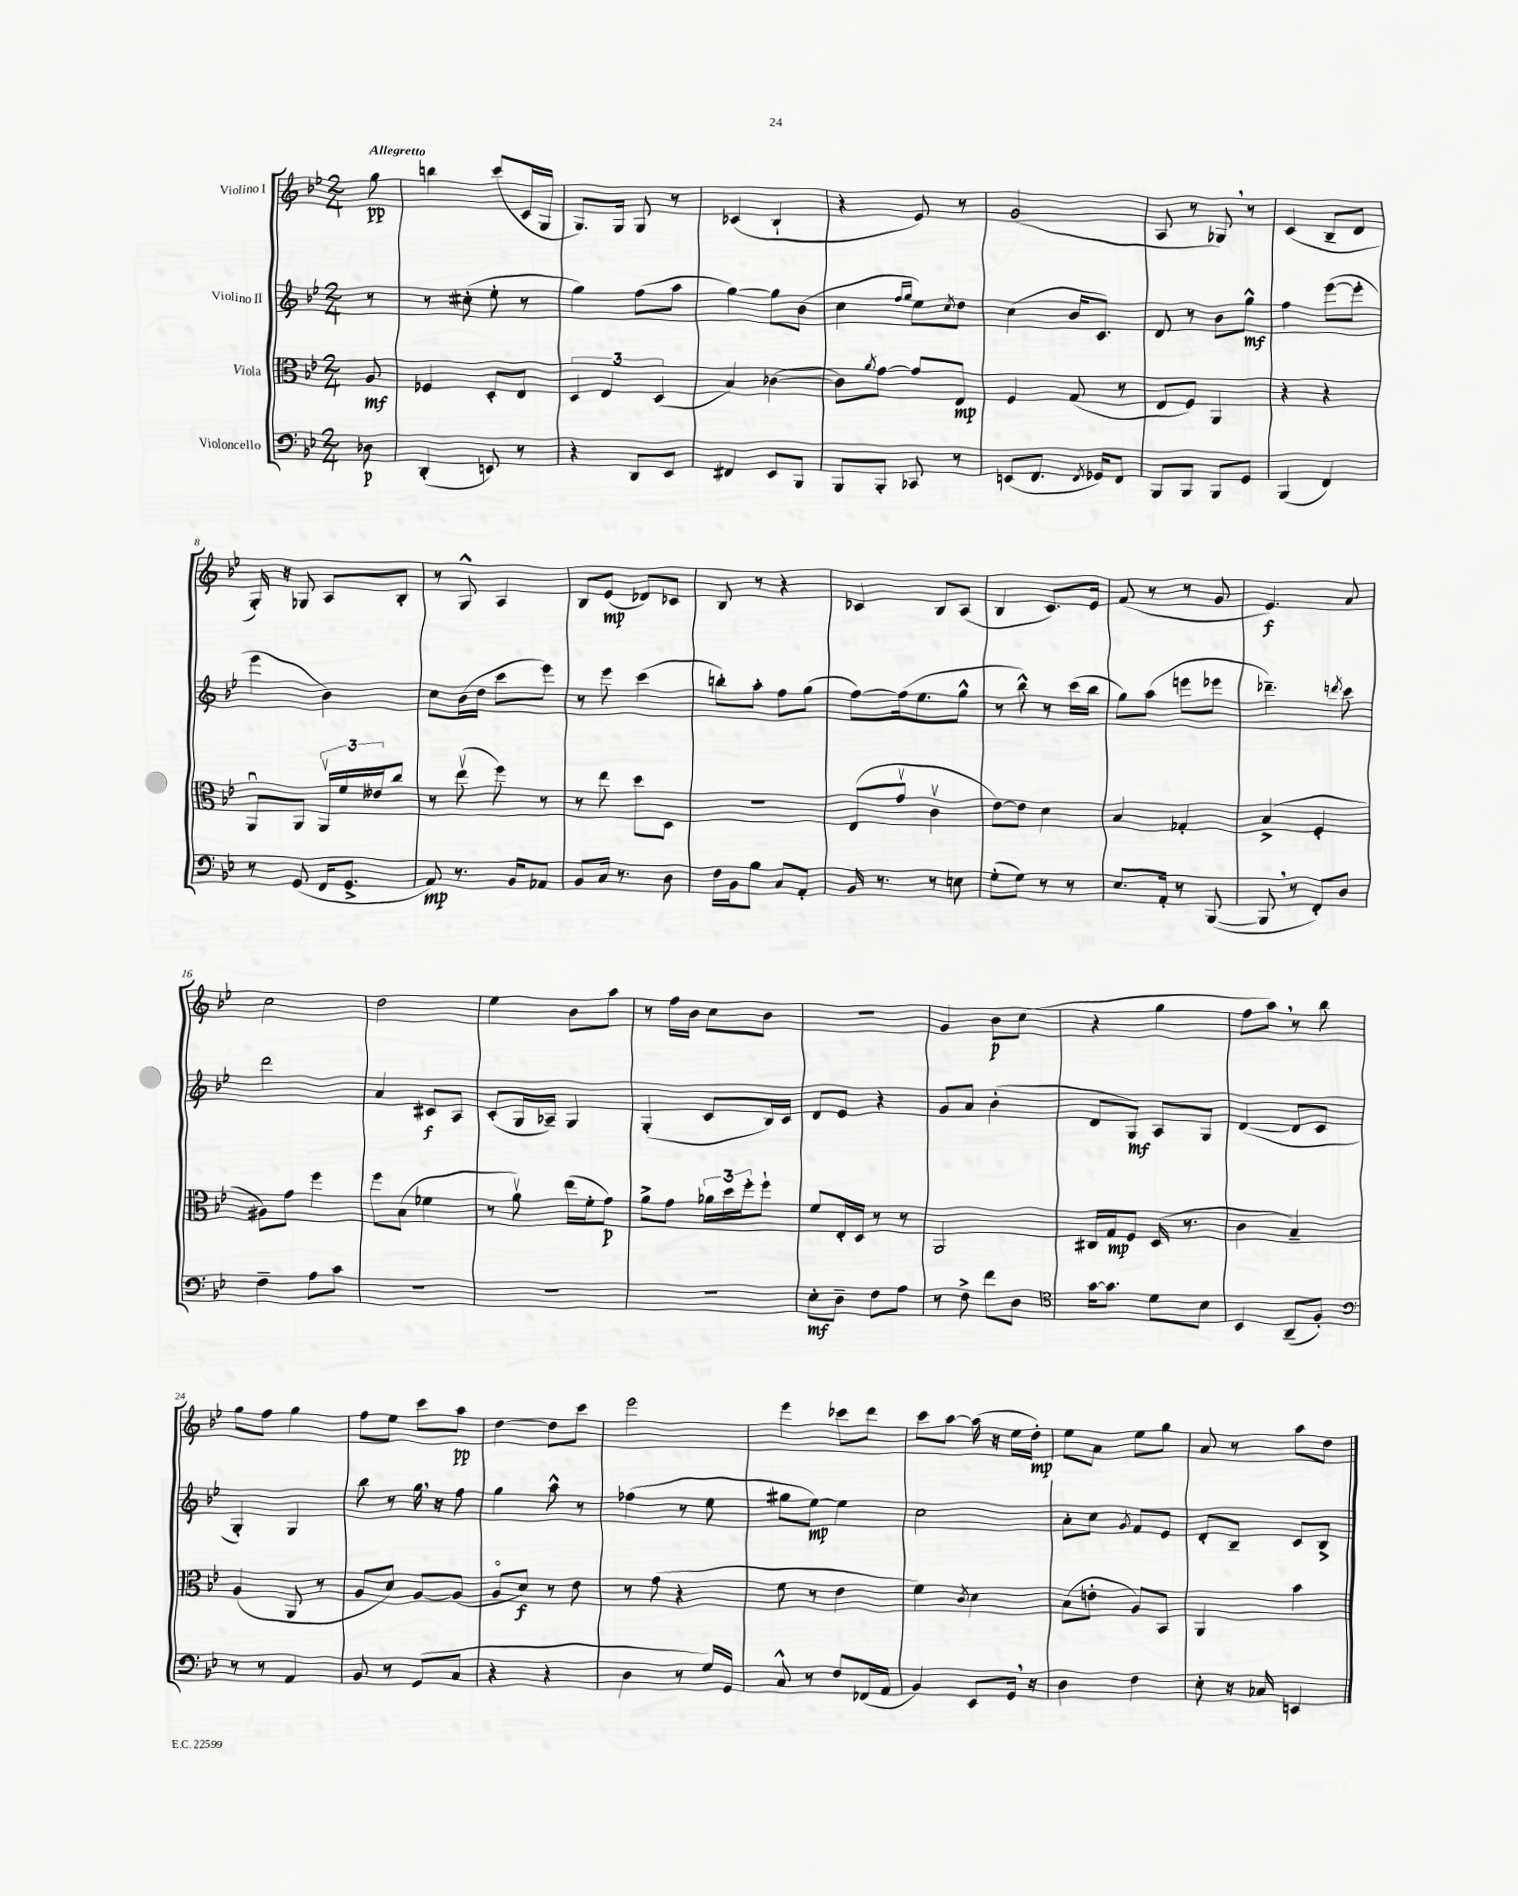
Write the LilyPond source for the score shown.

<<
\new StaffGroup <<
\new Staff = "s0" \with { instrumentName = "Violino I" } {
    \clef treble \key bes \major \numericTimeSignature \time 2/4 \partial 8 \tempo "Allegretto"
    g''8\pp |
    b''4 c'''8( c'16 g16 |
    g8.) g16 g8 r8 |
    ces'4( bes4-! |
    r4 ees'8) r8 |
    g'2( |
    a8 r8 ges8) \breathe r8 |
    c'4( bes8-- d'8 |
    g16-.) r16 ges8 a8 bes8-. |
    r8 g8-^ a4 |
    bes8 ees'8\mp( des'8) ces'8 |
    bes8 r8 r4 |
    ces'4 bes8 a8( |
    bes4 c'8.) ees'16 |
    f'8( r8 r8 g'8 |
    ees'4.\f) a'8 |
    c''2 |
    d''2 |
    ees''4 bes'8 a''8 |
    r8 f''16 bes'16 c''8 bes'8 |
    R2 |
    g'4 bes'8\p c''8( |
    r4 g''4 |
    f''8 a''8) \breathe r8 bes''8 |
    g''8 f''8 g''4 |
    f''8 ees''8 c'''8 a''8\pp |
    d''4~ d''8 c'''8 |
    ees'''2 |
    ees'''4 ces'''8 d'''8 |
    c'''8 a''8~ a''16( r16 ees''16 d''16-.\mp) |
    ees''8 a'8 ees''8 g''8 |
    a'8 r8 a''8 d''8 \bar "|." |
}
\new Staff = "s1" \with { instrumentName = "Violino II" } {
    \clef treble \key bes \major \numericTimeSignature \time 2/4 \partial 8
    r8 |
    r8 cis''8-.( ees''8-. r8 |
    g''4) f''8( a''8 |
    g''4~) g''8 bes'8( |
    c''4 \grace { f''16 g''16 } ees''8) \acciaccatura { c''8 } d''8 |
    c''4( bes'16 c'8.) |
    d'8 r8 bes'8 g''8-^\mf |
    f''4 ees'''8~( ees'''8-. |
    ees'''4 bes'4) |
    c''8 bes'16( d''16 c'''8 ees'''8) |
    r8 ees'''8 c'''4( |
    b''8-.) a''8-. f''8 g''8( |
    f''8~) f''16( ees''8. g''8-^ |
    r8 bes''8-^) r8 c'''16( bes''16 |
    g''8) a''8( e'''8 ees'''8 |
    des'''4.--) \acciaccatura { d'''8 } c'''8 |
    d'''2 |
    a'4 cis'8\f a8 |
    c'8-.( g16 aes16--) g4 |
    g4-.( c'8 bes16) c'16 |
    d'8 ees'8 r4 |
    g'8 a'8 bes'4-.( |
    d'8 g8\mf) a8 g8 |
    d'4~( d'8 c'8 |
    g4-.) g4 |
    bes''8 r8 g''16 \breathe r16 f''8 |
    g''4 a''8-^ r8 |
    fes''4( r8 ees''8 |
    gis''8 ees''8~\mp) ees''4 |
    c''2 |
    a'8-. c''8 \acciaccatura { g'8 } f'8 ees'8 |
    d'8-. bes8-- c'8 bes8-> \bar "|." |
}
\new Staff = "s2" \with { instrumentName = "Viola" } {
    \clef alto \key bes \major \numericTimeSignature \time 2/4 \partial 8
    a8\mf |
    fes4 d8-. ees8 |
    \tuplet 3/2 { d4 ees4 d4( } |
    bes4) ces'4~( |
    ces'8) \acciaccatura { a'8 } g'8~ g'8 ees8\mp |
    f4 g8( r8 |
    ees8 f8) a,4 |
    r4 r4 |
    a,8\downbow a,8 \tuplet 3/2 { a,16\upbow f'16 eeses'16 } c''8 |
    r8 ees''8\upbow( f''8) r8 |
    r8 ees''8 d''8 d8 |
    R2 |
    ees8( g'8\upbow c'4\upbow |
    ees'8~) ees'8 d'4 |
    bes4 ges4-. |
    bes4->( f4-. |
    ais8) g'8 f''4 |
    f''8 bes8( fes'4 |
    r8 a'8\upbow) ees''16( f'16-. g'8\p) |
    a'8-> g'8 \tuplet 3/2 { aes'16 d''16 f''16-. } f''8-! |
    f'8 ees16-. d16 r8 r8 |
    a,2 |
    cis16 g16\mp f8 d16( r8. |
    c'4 bes4--) |
    a4( a,8 r8 |
    a8 d'8) a8~ a8( |
    a8\flageolet d'8\f) r8 ees'8 |
    r8 g'8( r4 |
    f'8 r8 ees'4 |
    f'4) \acciaccatura { c'8 } d'4 |
    bes8( e'8-. a8) bes,8 |
    a,4 bes'4 \bar "|." |
}
\new Staff = "s3" \with { instrumentName = "Violoncello" } {
    \clef bass \key bes \major \numericTimeSignature \time 2/4 \partial 8
    des8\p |
    d,4-.( e,8) r8 |
    r4 d,8 ees,8 |
    fis,4 ees,8 bes,,8 |
    bes,,8 bes,,8-. ces,8 r8 |
    e,8( f,8. \acciaccatura { f,8 } ges,16) f,8 |
    bes,,8 bes,,8 bes,,8 g,8 |
    bes,,4( f,4) |
    r8 g,8( f,16 g,8.-> |
    a,8\mp) r8. bes,16 aes,8 |
    bes,8 c16 r8. d8 |
    f16 bes,16 bes8 c8 a,8-. |
    bes,16 r8. r8 e8 |
    g8-.( g8) r8 r8 |
    ees8. a,16-. r8 bes,,8~( |
    bes,,8 \breathe r8 f,8-.) d8 |
    f4-- a8 c'8 |
    R2 |
    R2 |
    R2 |
    ees8-.\mf d8-- f8 a8 |
    r8 f8-> f'8 d8 |
    \clef tenor g'16~ g'8. d'8 bes8 |
    bes,4 a,8--( f8-.) |
    \clef bass r8 r8 a,4 |
    bes,8 r8 g,8( c8 |
    r4 r4 |
    d4 r8 g16) g,16 |
    c8-^ r8 f8 fes,16( a,16 |
    bes,4) ees,8 g,16 \breathe r16 |
    d4 f4 |
    ees8-. r16 ces16 e,4 \bar "|." |
}
>>
>>
